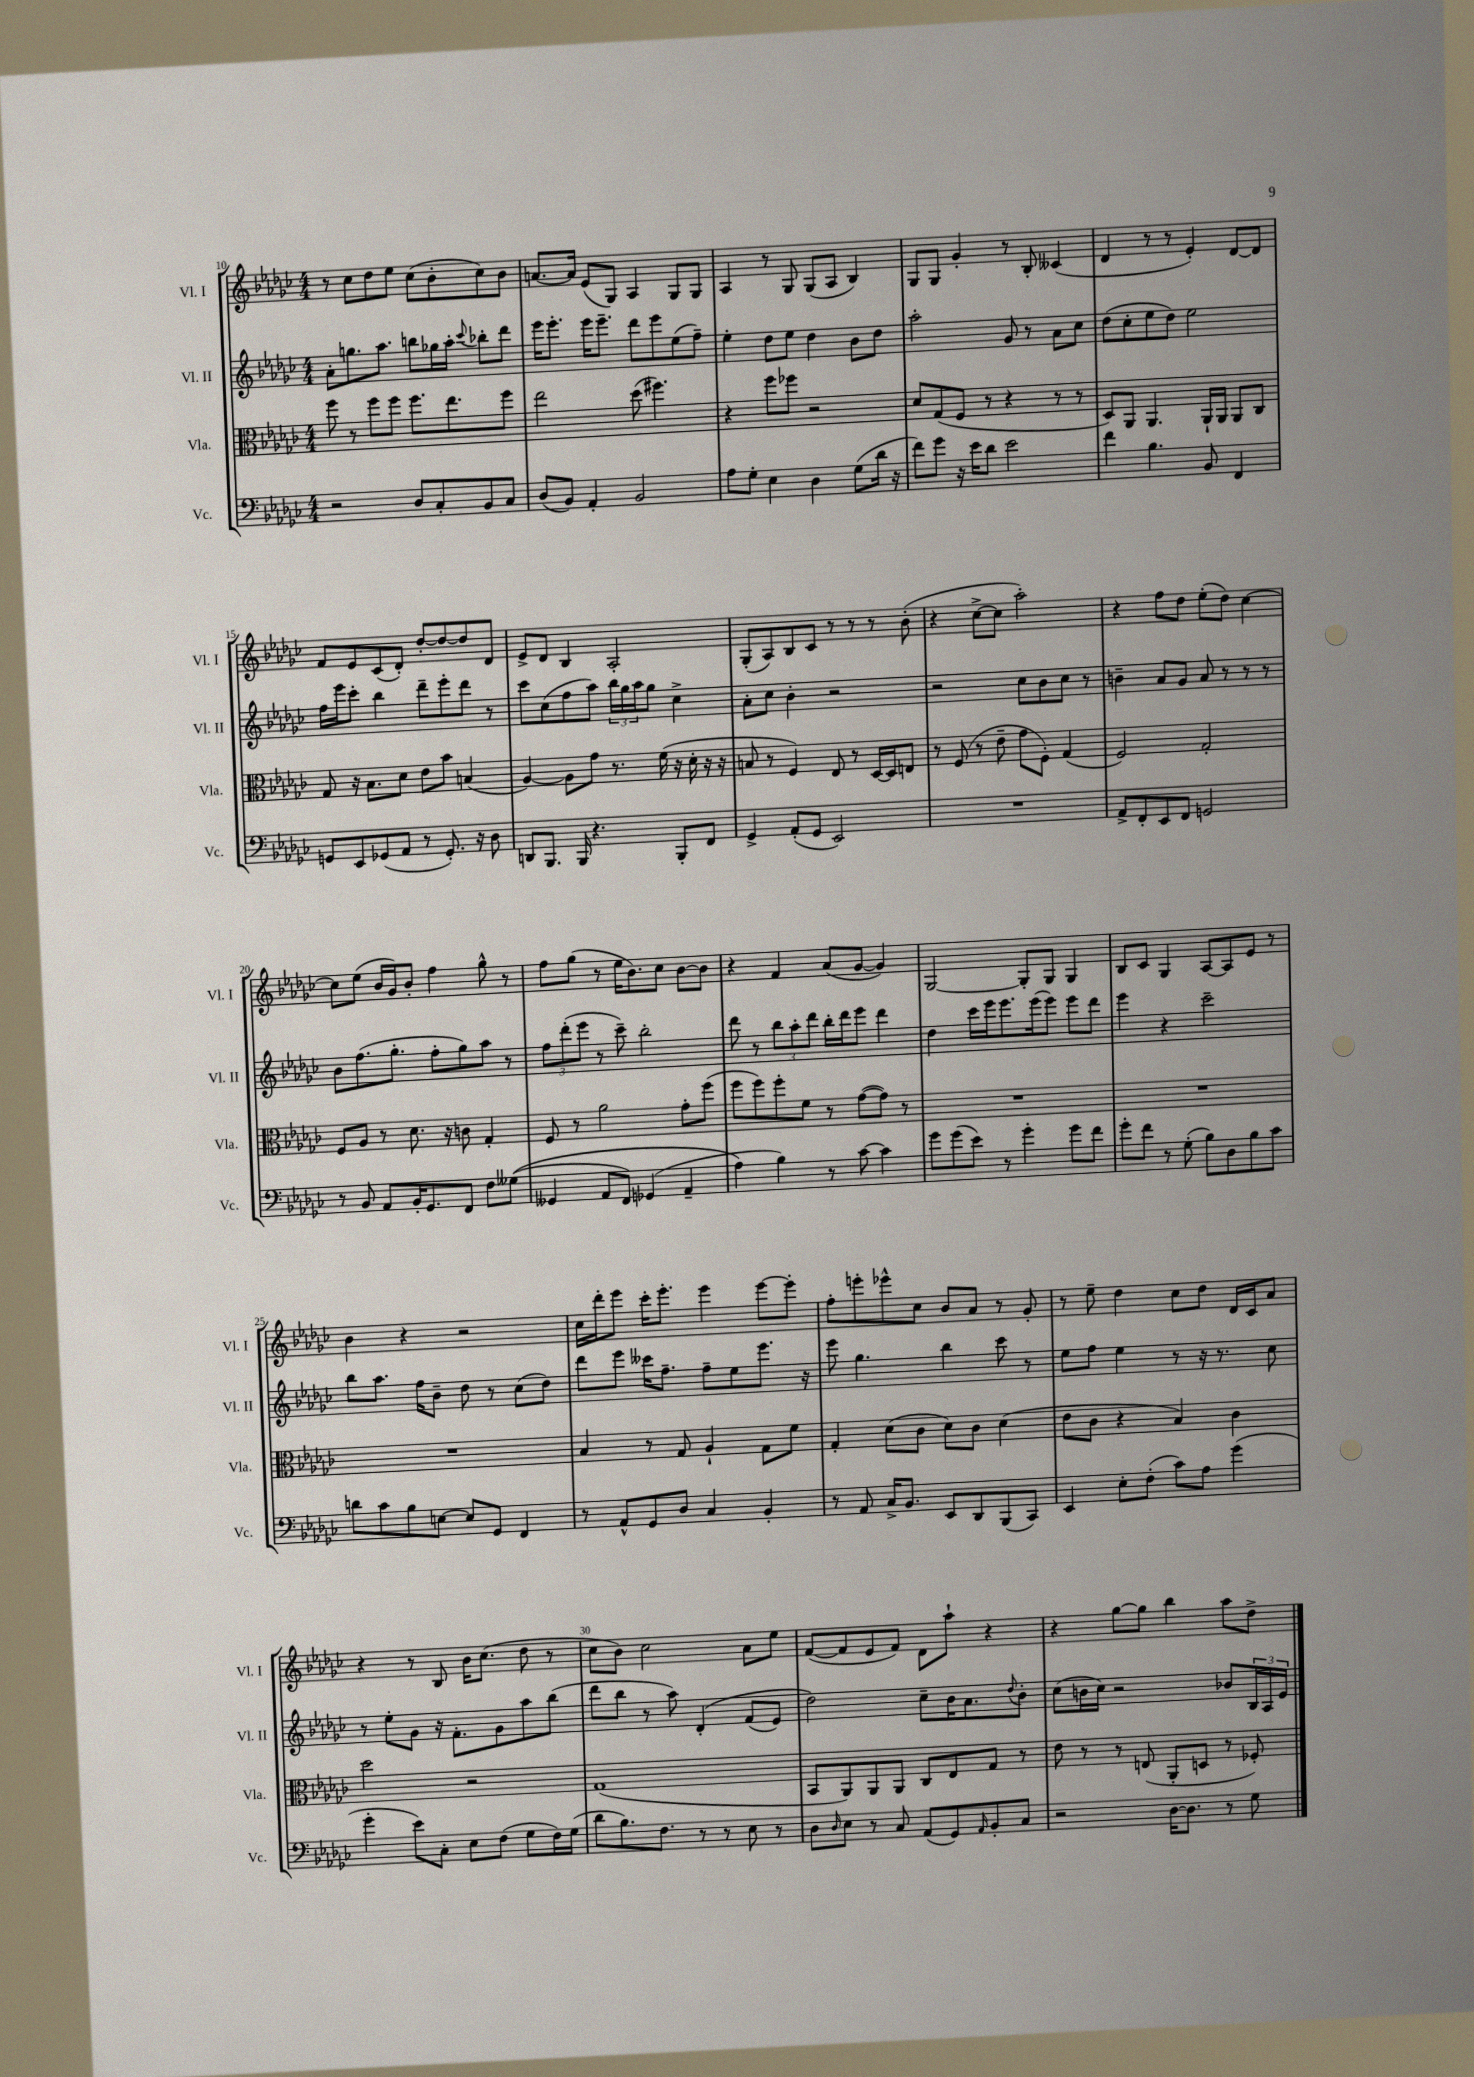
<<
\new StaffGroup <<
\new Staff = "s0" \with { instrumentName = "Vl. I" shortInstrumentName = "Vl. I" } {
    \clef treble \key ges \major \numericTimeSignature \time 4/4
    r8 ces''8 des''8 ees''8 ces''8( bes'8-. ces''8) bes'8 |
    a'8.~ a'16 ees'8( ges8) aes4 ges8 ges8 |
    aes4 r8 ges8 ges8( aes8 bes4) |
    ges8 ges8 ges'4-. r8 bes8-. ceses'4( |
    des'4 r8 r8 ees'4-.) des'8~ des'8 |
    f'8 ees'8 ces'8( des'8-.) des''8~-. des''8~ des''8 des'8 |
    ees'8-> des'8 bes4 aes2-. |
    ges8-.( aes8) bes8 ces'8 r8 r8 r8 bes'8-.( |
    r4 ces''8~-> ces''8 aes''2-.) |
    r4 f''8 des''8 ees''8-.( des''8) ces''4~ |
    ces''8 ees''8( bes'16 ges'16) bes'8-. f''4 ges''8-^ r8 |
    f''8 ges''8( r8 ees''16 bes'8.) ces''8 bes'8~ bes'8 |
    r4 f'4 aes'8( ges'8~ ges'4) |
    ges2~ ges8-. ges8 ges4 |
    bes8 ces'8 ges4 aes8~ aes8 ees'8 r8 |
    bes'4 r4 r2 |
    ces''16 des'''16-. ees'''8 ces'''16-. ees'''8.-. ees'''4 ees'''8~ ees'''8-. |
    f''8-. e'''8-. ees'''8-^ ces''8 bes'8 aes'8 r8 ges'8-. |
    r8 ees''8-- des''4 ces''8 des''8 des'16 ces'16 aes'8 |
    r4 r8 bes8 bes'16 ces''8.( des''8 r8 |
    ces''8 bes'8) ces''2 aes'8 ees''8 |
    f'8~( f'8 ees'8 f'8) des'8 aes''8-! r4 |
    r4 ges''8~ ges''8 bes''4 aes''8 des''8-> \bar "|." |
}
\new Staff = "s1" \with { instrumentName = "Vl. II" shortInstrumentName = "Vl. II" } {
    \clef treble \key ges \major \numericTimeSignature \time 4/4
    aes'8-. g''8. aes''8. b''8 ges''16 aes''16-. \appoggiatura { ces'''8 } bes''8-. des'''8 |
    ees'''16 ees'''8.-. ees'''16 ees'''8.-- des'''8 ees'''8 ees''8( f''8--) |
    ees''4-. des''8 ees''8 des''4 bes'8 des''8 |
    aes''2-. ges'8 r8 aes'8 ces''8 |
    des''8( ces''8-. ees''8 des''8) ees''2 |
    f''16 ees'''16 ces'''8-. bes''4 des'''8-- ees'''8-. des'''8 r8 |
    ces'''8 ces''8( f''8 aes''8) \tuplet 3/2 { bes''16 ges''16 aes''16 } ges''8 ces''4-> |
    aes'8-. ces''8 bes'4-. r2 |
    r2 ces''8 bes'8 ces''8 r8 |
    b'4-- aes'8 ges'8 aes'8 r8 r8 r8 |
    bes'8 f''8.( ges''8.-. f''8-. ges''8) aes''8 r8 |
    \tuplet 3/2 { f''8 des'''8-.( ees'''8 } r8 ces'''8--) bes''2-. |
    des'''8 r8 \tuplet 3/2 { bes''8 aes''8-. des'''8 } bes''16-. des'''16 ees'''8 des'''4 |
    des''4 ces'''16 ees'''16 ees'''8. ees'''16( ees'''8) ees'''8 des'''8 |
    ees'''4 r4 ces'''2-- |
    bes''8 aes''8. f''16 bes'8-- des''8 r8 ces''8( des''8) |
    des'''8 ees'''8 ceses'''16 f''8.-- f''8-- ees''8 ees'''8. r16 |
    ees'''8 ges''4. bes''4 ces'''8 r8 |
    ees''8 f''8 ees''4 r8 r16 r8. ces''8 |
    r8 ees''8-. ges'8 r16 f'8.-. ges'8 aes''8 bes''8( |
    des'''8 bes''8 r8 aes''8) des'4-.\( f'8( ees'8) |
    des''2\) ces''8-- bes'16 aes'8. \appoggiatura { des''8 } bes'8-. |
    ces''8( b'16 ces''16) r2 bes'8 \tuplet 3/2 { bes16 aes16 ees'16 } \bar "|." |
}
\new Staff = "s2" \with { instrumentName = "Vla." shortInstrumentName = "Vla." } {
    \clef alto \key ges \major \numericTimeSignature \time 4/4
    f''8 r8 f''8 f''8 f''8. ees''8. f''8 |
    ees''2 des''8( fis''4.) |
    r4 f''8 fes''8 r2 |
    des'8 ges8( f8 r8 r4 r8 r8 |
    des8) aes,8 aes,4. aes,16-! aes,16 aes,8 ces8 |
    ges8 r16 bes8. des'8 ees'8 bes'8 b4( |
    aes4~) aes8 ges'8 r8. f'16( r16 des'16-. r16 r16 |
    b8 r8 f4) ees8 r8 des16~ des16 e8 |
    r8 f8( r8 ees'8-- ges'8 f8-.) ges4( |
    f2) ges2-. |
    f8 aes8 r8 des'8. r16 c'8 ges4-. |
    f8 r8 aes'2 ges'8-. f''8( |
    f''8 f''8) f''8-. f'8 r8 ges'8~( ges'8) r8 |
    R1 |
    R1 |
    R1 |
    bes4 r8 ges8 aes4-! ges8 f'8 |
    ges4-. des'8( ces'8 des'8) ces'8 des'4( |
    ees'8 ces'8 r4 bes4) ces'4 |
    des''2 r2 |
    ges1( |
    bes,8 aes,8) aes,8 aes,8 ces8 ees8 ges8 r8 |
    ees'8 r8 r8 e8( aes,8-. d8 r8 fes8-.) \bar "|." |
}
\new Staff = "s3" \with { instrumentName = "Vc." shortInstrumentName = "Vc." } {
    \clef bass \key ges \major \numericTimeSignature \time 4/4
    r2 des8 ces8-. bes,8 ces8 |
    des8( bes,8) aes,4-. bes,2 |
    aes8 ges8-. ees4 des4 ges8( des'16 r16 |
    f'8) ges'8 r16 ees'16 des'8 ees'2 |
    f'4 bes4. bes,8 f,4 |
    g,8 ees,8 ges,8( aes,8 r8 ges,8.-.) r16 des8 |
    d,8 bes,,8. bes,,16 r4. bes,,8-. f,8 |
    ges,4-> aes,8-.( ges,8 ees,2) |
    R1 |
    aes,8-> f,8-. ees,8 f,8 g,2 |
    r8 bes,8 aes,8 bes,16-. ges,8. f,8 f8 geses8(\( |
    geses,4 aes,8 f,8) ges,4( aes,4-- |
    aes4\) bes4) r8 ces'8~ ces'4 |
    ges'8 ges'8( ees'8) r8 ges'4-. ges'8 f'8 |
    ges'8-. f'8 r8 ges8-.( bes8) des8 bes8 ces'8 |
    d'8 ces'8 bes8 e8~ e8 ges,8 f,4 |
    r8 aes,8-^ ges,8 des8 ces4 bes,4-. |
    r8 aes,8 ces16-> bes,8. ees,8 des,8 bes,,8( ces,8) |
    ees,4 ees8-. f8-.( ces'8) aes8 ges'4( |
    ges'4-. ees'8) ces8-. ees8 f8( ges8 f16) ges16( |
    des'8 bes8.) f8. r8 r8 ees8 r8 |
    des8 \grace { des16 } ees8 r8 ces8 aes,8( ges,8) \grace { aes,16 } bes,8-. ces8 |
    r2 des16~ des8. r8 ges8 \bar "|." |
}
>>
>>
\layout { \context { \Score currentBarNumber = #10 \override BarNumber.break-visibility = ##(#f #t #t) barNumberVisibility = #(every-nth-bar-number-visible 5) } }
